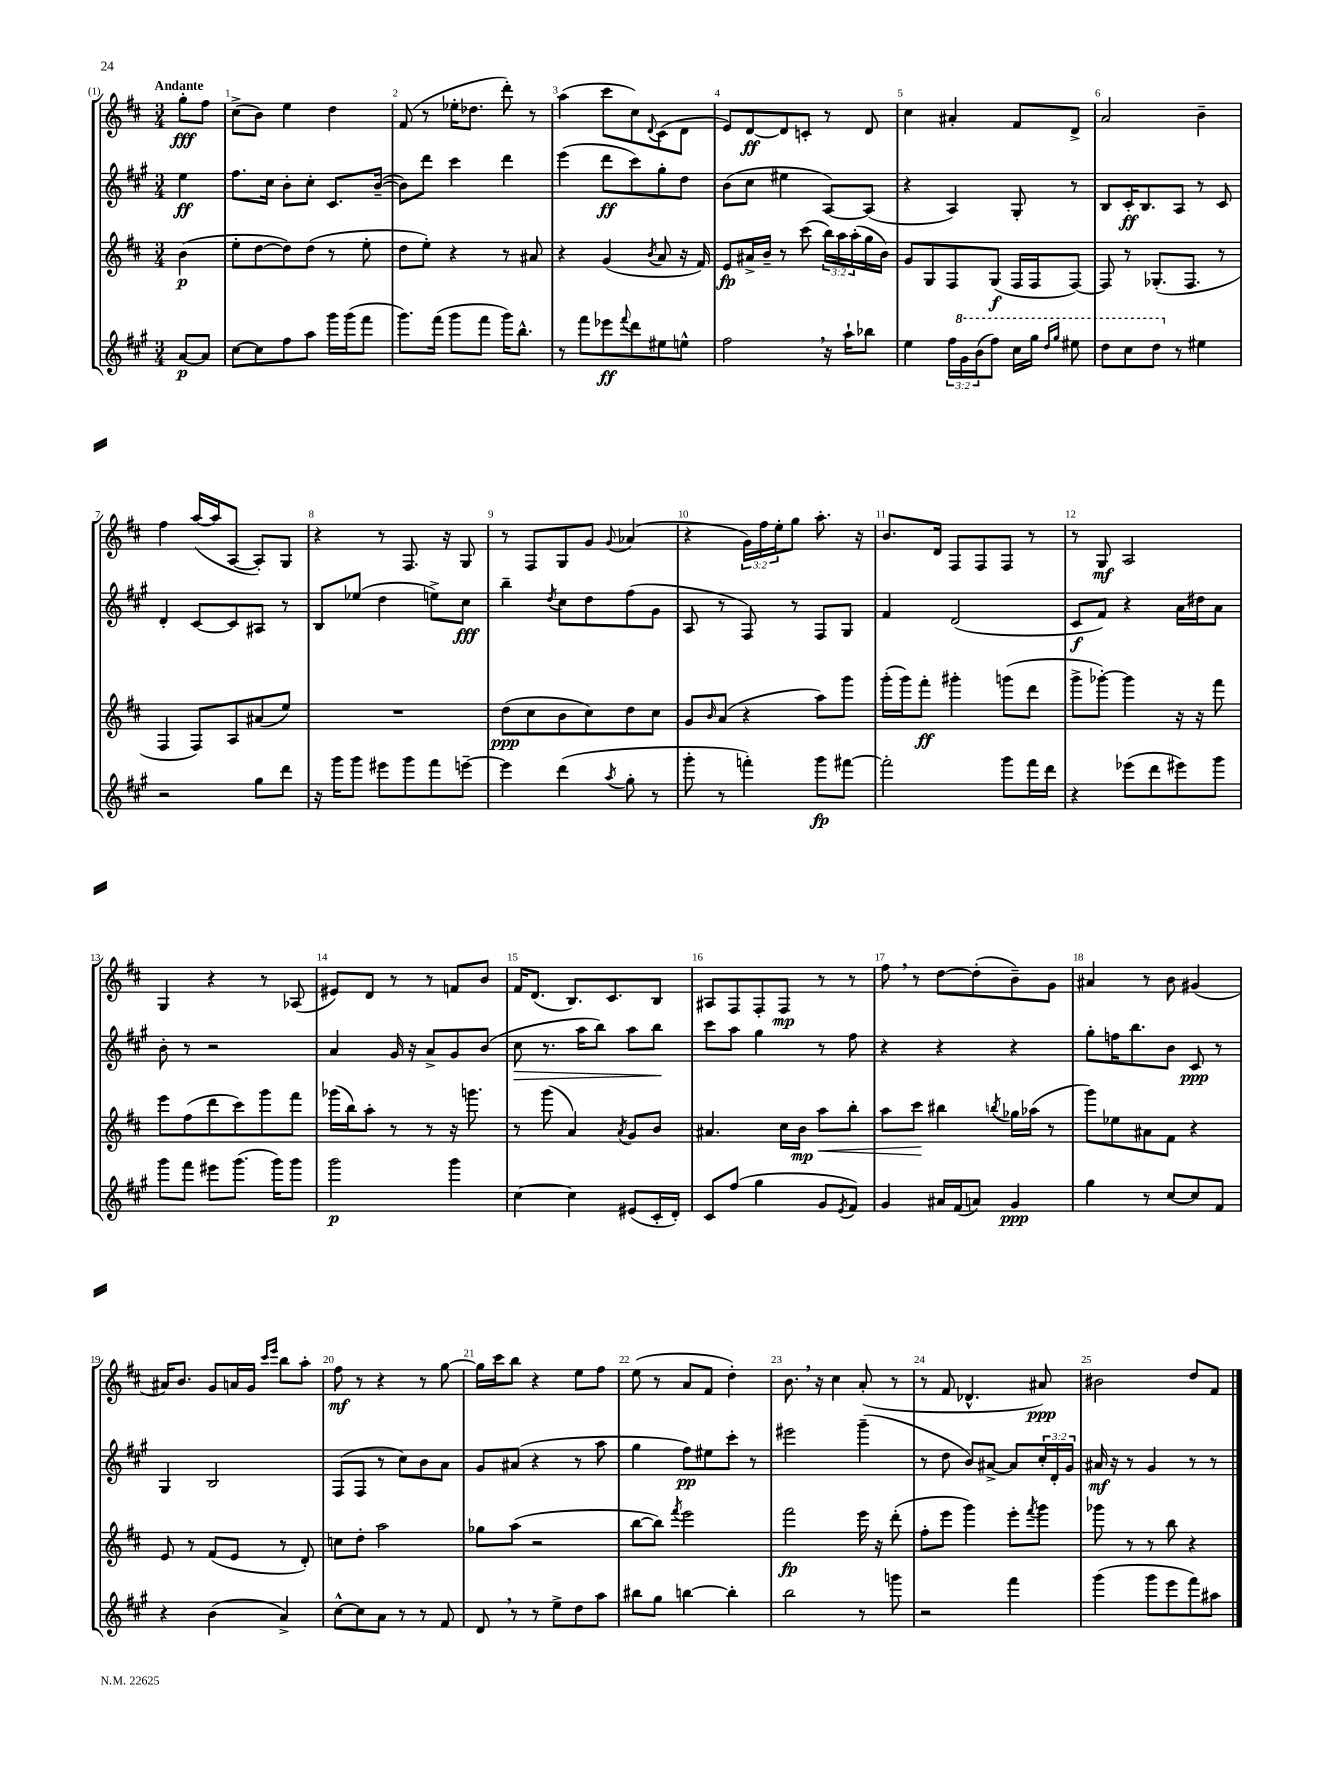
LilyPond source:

<<
\new StaffGroup <<
\new Staff = "s0" {
    \clef treble \key d \major \numericTimeSignature \time 3/4 \override Staff.TupletNumber.text = #tuplet-number::calc-fraction-text \partial 4 \tempo "Andante"
    g''8-.\fff fis''8 |
    cis''8->( b'8) e''4 d''4 |
    fis'8( r8 ees''16-. des''8. d'''8-.) r8 |
    a''4( cis'''8 cis''8) \appoggiatura { d'8 } cis'8( d'8 |
    e'8) d'8~\ff d'8 c'8-. r8 d'8 |
    cis''4 ais'4-. fis'8 d'8-> |
    a'2 b'4-- |
    fis''4 a''16~( a''16 a8~ a8-.) g8 |
    r4 r8 fis8. r16 g8 |
    r8 fis8 g8 g'8 \appoggiatura { g'8 } aes'4( |
    r4 \tuplet 3/2 { g'16) fis''16 e''16-. } g''8 a''8.-. r16 |
    b'8. d'16 fis8 fis8 fis8 r8 |
    r8 g8\mf a2 |
    g4 r4 r8 aes8( |
    eis'8) d'8 r8 r8 f'8 b'8 |
    fis'16 d'8.( b8.) cis'8. b8 |
    ais8 fis8 fis8-. fis8\mp r8 r8 |
    fis''8 \breathe r8 d''8~ d''8-.( b'8--) g'8 |
    ais'4 r8 b'8 gis'4( |
    ais'16) b'8. g'8 a'16 g'16 \grace { cis'''16 e'''16 } b''8 a''8-. |
    fis''8\mf r8 r4 r8 g''8~ |
    g''16 cis'''16 b''8 r4 e''8 fis''8 |
    e''8( r8 a'8 fis'8 d''4-.) |
    b'8. \breathe r16 cis''4 a'8-.( r8 |
    r8 fis'8 des'4.-^ ais'8\ppp) |
    bis'2 d''8 fis'8 \bar "|." |
}
\new Staff = "s1" {
    \clef treble \key a \major \numericTimeSignature \time 3/4 \override Staff.TupletNumber.text = #tuplet-number::calc-fraction-text \partial 4
    e''4\ff |
    fis''8. cis''16 b'8-. cis''8-. cis'8. b'16~--( |
    b'8) d'''8 cis'''4 d'''4 |
    e'''4( d'''8\ff cis'''8) gis''8-. d''8 |
    b'8( cis''8 eis''4 a8~) a8( |
    r4 a4) gis8-. r8 |
    b8 cis'16-.\ff b8. a8 r8 cis'8 |
    d'4-. cis'8~ cis'8 ais8 r8 |
    b8 ees''8( d''4 e''8->) cis''8\fff |
    b''4-- \acciaccatura { d''8 } cis''8 d''8 fis''8( gis'8 |
    a8 r8 fis8) r8 fis8 gis8 |
    fis'4 d'2( |
    cis'8\f fis'8) r4 a'16 dis''16 a'8 |
    b'8-. r8 r2 |
    a'4 gis'16 r16 a'8-> gis'8 b'8( |
    cis''8\> r8. a''16 b''8) a''8 b''8\! |
    cis'''8 a''8 gis''4 r8 fis''8 |
    r4 r4 r4 |
    gis''8-. f''16 b''8. b'8 cis'8\ppp r8 |
    gis4 b2 |
    fis8( fis8 r8 cis''8) b'8 a'8 |
    gis'8 ais'8( r4 r8 a''8 |
    gis''4 fis''8\pp) eis''8 cis'''8-. r8 |
    eis'''2 gis'''4--( |
    r8 d''8 b'8) ais'8~-> ais'8 \tuplet 3/2 { cis''16-. d'16-. gis'16 } |
    ais'16\mf r16 r8 gis'4 r8 r8 \bar "|." |
}
\new Staff = "s2" {
    \clef treble \key d \major \numericTimeSignature \time 3/4 \override Staff.TupletNumber.text = #tuplet-number::calc-fraction-text \partial 4
    b'4\p( |
    e''8-. d''8~ d''8) d''8( r8 e''8-. |
    d''8 e''8-.) r4 r8 ais'8 |
    r4 g'4( \acciaccatura { b'8 } a'8 r16 fis'16) |
    e'8\fp ais'16-> b'16-- r8 cis'''8( \tuplet 3/2 { b''16) a''16 a''16-.( } g''16 b'16) |
    g'8 g8 fis8 g8\f( fis16 fis16 fis8~) |
    fis8 r8 ges8.-.( fis8. r8 |
    fis4 fis8) a8 ais'8( e''8) |
    R2. |
    d''8\ppp( cis''8 b'8 cis''8) d''8 cis''8 |
    g'8 \grace { b'16 } a'8( r4 a''8) g'''8 |
    g'''16-.( g'''16) fis'''8-.\ff gis'''4-. g'''8( d'''8 |
    g'''8-> ges'''8~-.) ges'''4 r16 r16 fis'''8 |
    e'''8 fis''8( d'''8 cis'''8) g'''8 fis'''8 |
    ges'''16( b''16) a''8-. r8 r8 r16 g'''8. |
    r8 g'''8( a'4) \acciaccatura { a'8 } g'8 b'8 |
    ais'4. cis''16 b'16\mp a''8\< b''8-. |
    a''8 cis'''8\! bis''4 \acciaccatura { b''8 } ges''16 aes''16( r8 |
    g'''8) ees''8 ais'8 fis'8 r4 |
    e'8 r8 fis'8( e'8 r8 d'8-.) |
    c''8 d''8-. a''2 |
    ges''8 a''8( r2 |
    b''8~ b''8) \acciaccatura { fis'''8 } e'''2 |
    fis'''2\fp e'''16 r16 d'''8-.( |
    fis''8-. e'''8 g'''4) e'''8-. \acciaccatura { fis'''8 } g'''8 |
    ges'''8 r8 r8 b''8 r4 \bar "|." |
}
\new Staff = "s3" {
    \clef treble \key a \major \numericTimeSignature \time 3/4 \override Staff.TupletNumber.text = #tuplet-number::calc-fraction-text \partial 4
    a'8~\p a'8 |
    cis''8~ cis''8 fis''8 a''8 gis'''16 gis'''16( fis'''8 |
    gis'''8.) fis'''16( gis'''8 fis'''8 gis'''16) b''8.-^ |
    r8 fis'''8 ees'''8\ff \appoggiatura { fis'''8 } d'''8 eis''8 e''8-^ |
    fis''2 \breathe r16 a''16-! bes''8 |
    e''4 \tuplet 3/2 { fis''16 \ottava #1 gis''16 b''16( } fis'''8) cis'''16 gis'''16 \grace { d'''16 gis'''16 } eis'''8 |
    d'''8 cis'''8 d'''8 \ottava #0 r8 eis''4 |
    r2 gis''8 d'''8 |
    r16 gis'''16 gis'''8 eis'''8 gis'''8 fis'''8 e'''8~-- |
    e'''4 d'''4( \acciaccatura { a''8 } gis''8-. r8 |
    gis'''8-. r8 f'''4-.) gis'''8\fp fis'''8~ |
    fis'''2-. gis'''8 fis'''16 d'''16 |
    r4 ees'''8( d'''8 eis'''8) gis'''8 |
    gis'''8 fis'''8 eis'''8 gis'''8.( gis'''16) gis'''8 |
    gis'''2\p gis'''4 |
    cis''4~ cis''4 eis'8( cis'16-. d'16-.) |
    cis'8 fis''8( gis''4 gis'8 \acciaccatura { e'8 } fis'8) |
    gis'4 ais'16 fis'16( a'8) gis'4\ppp |
    gis''4 r8 cis''8~ cis''8 fis'8 |
    r4 b'4( a'4->) |
    cis''8~-^ cis''8 a'8 r8 r8 fis'8 |
    d'8 \breathe r8 r8 e''8-> d''8 a''8 |
    bis''8 gis''8 b''4~ b''4-. |
    b''2 r8 g'''8 |
    r2 fis'''4 |
    gis'''4( gis'''8 e'''8 fis'''8) ais''8 \bar "|." |
}
>>
>>
\layout { \context { \Score \override BarNumber.break-visibility = ##(#f #t #t) barNumberVisibility = #all-bar-numbers-visible } }
